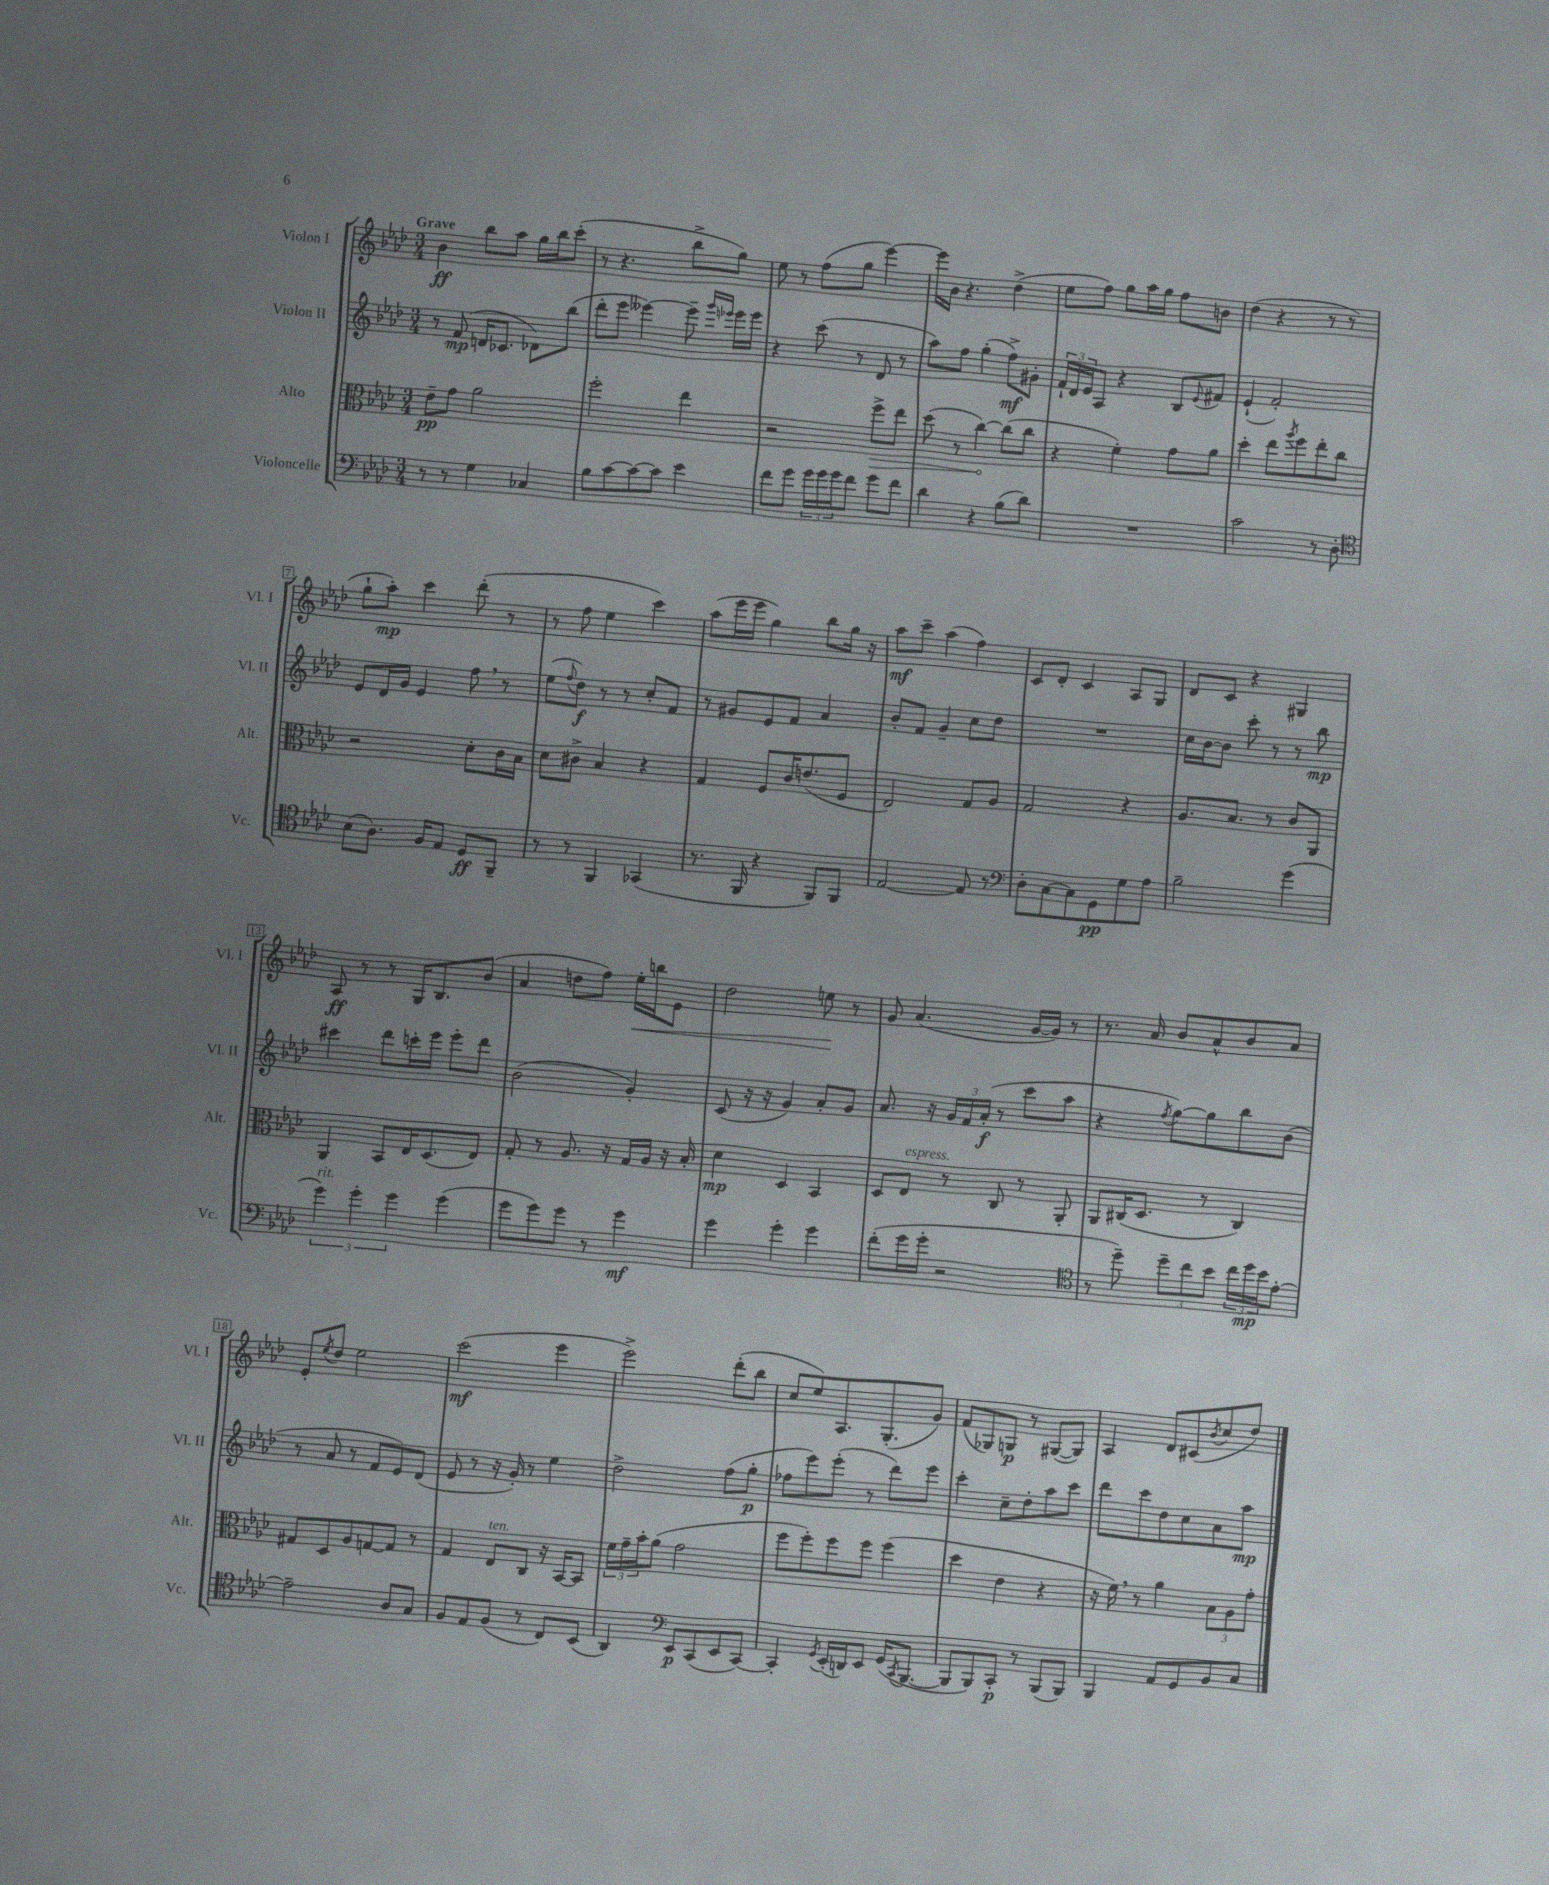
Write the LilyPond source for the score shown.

<<
\new StaffGroup <<
\new Staff = "s0" \with { instrumentName = "Violon I" shortInstrumentName = "Vl. I" } {
    \clef treble \key aes \major \numericTimeSignature \time 3/4 \tempo "Grave"
    bes'4\ff bes''8 aes''8 g''16 bes''16 c'''8-.( |
    r8 r4. bes''8-> g''8) |
    ees''8 r8 f''8( g''8 ees'''4~) |
    ees'''16 bes'16 r4. des''4->( |
    ees''8 f''8) g''8 aes''16 g''16 f''8 b'8 |
    des''4( r4 r8 r8 |
    g''8-! aes''8-.\mp) c'''4 des'''8-.( r8 |
    r8 f''8 ees''4 c'''4) |
    aes''8( ees'''16 ees'''16 g''4) bes''8 g''16 r16 |
    aes''8\mf c'''8-- aes''4( f''4) |
    c'8 des'8-. c'4 aes8 g8 |
    des'8 c'8 r4 gis4 |
    aes8\ff r8 r8 g16 bes8. bes'8( |
    aes'4 d''8 f''8) ees''16-.\< b''16 ees'8 |
    des''2 e''8\! r8 |
    g'8 aes'4.( g'16~ g'16) r8 |
    r8. aes'16 bes'8 aes'8-^ bes'8 aes'8 |
    ees'8-. \acciaccatura { ees''8 } des''8 ees''2 |
    c'''2\mf( ees'''4 |
    ees'''2->) des'''8-.( bes''8 |
    c''8 ees''8) aes8. g8.-.( g'8) |
    f'8( ges8) g8\p r8 gis8~( gis8) |
    aes4 des'8 cis'8( \acciaccatura { bes'8 } c''8 des''8) \bar "|." |
}
\new Staff = "s1" \with { instrumentName = "Violon II" shortInstrumentName = "Vl. II" } {
    \clef treble \key aes \major \numericTimeSignature \time 3/4
    r8 f'8\mp( d'16 ces'8. des'8) bes''8( |
    des'''8-. ees'''8 eeses'''4~) eeses'''8-- \grace { g'''16 ees'''16 } ees'''16 ees'''16 |
    r4 c'''8( r8 des'8 r8 |
    aes''8) f''8 g''4-.( f''8->\mf) gis'8-. |
    \tuplet 3/2 { f'16-! des'16 ees'16 } aes8 r4 bes8 \appoggiatura { ees'8 } fis'8 |
    ees'4-!( f'2-.) |
    ees'8 des'16 g'16 ees'4 f''8 \breathe r8 |
    ees''8( \appoggiatura { f''8 } des''8\f) r8 r8 c''8-. f'8 |
    r8 gis'8 ees'8 f'8 aes'4 |
    bes'8-. f'8 g'4-- c''8 des''8 |
    R2. |
    c''16 bes'16~ bes'8 c'''8-. r8 r8 bes''8\mp |
    cis'''4 des'''8 c'''16-. ees'''16 ees'''8-. des'''8 |
    bes'2( g'4-.) |
    c'8( r16 r16 g'4) aes'8-. g'8 |
    aes'8. r16 \tuplet 3/2 { g'16 f'16 aes'16-.\f( } r8 c'''8 aes''8 |
    r4 \acciaccatura { f''8 } g''8~) g''8 bes''8 bes'8( |
    r8 aes'8 r8 f'8 ees'8) des'8( |
    ees'8 r8 r16 g'16-.) r8 ees''4 |
    des''2-> f''8( g''8-.\p |
    fes''8 ees'''8) ees'''8-.( r8 des'''8) ees'''8 |
    c'''4-. c''8-- des''8-. aes''8 c'''8 |
    des'''8 c'''8 des''8 c''8 aes'8 aes''8\mp \bar "|." |
}
\new Staff = "s2" \with { instrumentName = "Alto" shortInstrumentName = "Alt." } {
    \clef alto \key aes \major \numericTimeSignature \time 3/4
    ees'8--\pp g'8 aes'2 |
    f''2-. ees''4 |
    r2 \once \override Hairpin.circled-tip = ##t f''8->\> ees''8 |
    des''8( r8 c''4~\!) c''8( c''8 |
    r4 f'4-.) g'8 aes'8 |
    des''4-. ees''8 \acciaccatura { aes''8 } f''8 ees''8-. c''8 |
    r2 des'8-. c'16 bes16 |
    des'8 cis'8-> bes4 r4 |
    g4 f8 c'16 e'8.( f8 |
    ees2) g8 aes8 |
    g2 r4 |
    aes8. bes8. r8 c'8 aes,8 |
    aes,4 bes,8 ees16 des8.( ees8) |
    g8-. r8 aes8. r16 g16 aes16 r16 bes16-. |
    des'4\mp des4 bes,4 |
    des8 ees8^\markup { \italic "espress." } r8 c8 r8 aes,8-. |
    aes,8 cis16( des8. r8 cis4) |
    gis8 des8 aes8 g8~ g8 r8 |
    g4 ees8^\markup { \italic "ten." } c8 r16 bes,16~ bes,8 |
    \tuplet 3/2 { f'16 g'16-- bes'16-. } aes'8( g'2 |
    f''8 f''8-.) f''8 f''8 f''4( |
    des''4 ees'4 r4 |
    r16 f'16) \breathe r8 aes'4 \tuplet 3/2 { bes8 aes8 g'8-. } \bar "|." |
}
\new Staff = "s3" \with { instrumentName = "Violoncelle" shortInstrumentName = "Vc." } {
    \clef bass \key aes \major \numericTimeSignature \time 3/4
    r8 r8 g4 ces4 |
    bes8 c'8~ c'8~ c'8 ees'4 |
    f'8 g'8 \tuplet 3/2 { g'16 g'16 g'16 } f'8 g'8 f'8 |
    des'4 r4 bes8( des'8) |
    R2. |
    c'2 r8 des8-. |
    \clef tenor bes8( aes8.) f16 ees8 des8\ff f,8-- |
    r8 r8 f,4 ges,4( |
    r8. f,16 r4 f,8) f,8 |
    ees2~ ees8 r8 |
    \clef bass des8-. c8~ c8 g,8\pp g8 aes8 |
    bes2-- g'4( |
    \tuplet 3/2 { g'4^\markup { \italic "rit." }) g'4-. g'4 } g'4( |
    g'8 g'8) g'8 r8 g'4\mf |
    g'4 g'4-. g'4 |
    f'8-.( g'16 g'16-. r2 |
    \clef tenor r8 des''8--) \tuplet 3/2 { des''8-- c''8 bes'8 } \tuplet 3/2 { c''16 des''16\mp bes'16 } ees'8~-. |
    ees'2-- aes8 g8 |
    f8 ees8 f8( r8 c8) bes,8( |
    aes,4) \clef bass ees,8\p c,8( ees,8 c,8~) |
    c,4-. \acciaccatura { g,8 } ees,16-.( d,16) ees,8 g,16( \acciaccatura { c,8 } bes,,8.~ |
    bes,,8 bes,,8) c,8-.\p r8 bes,,8( bes,,8) |
    bes,,4 aes,8 g,8 bes,8 c8 \bar "|." |
}
>>
>>
\layout { \context { \Score \override BarNumber.stencil = #(make-stencil-boxer 0.1 0.3 ly:text-interface::print) } }
